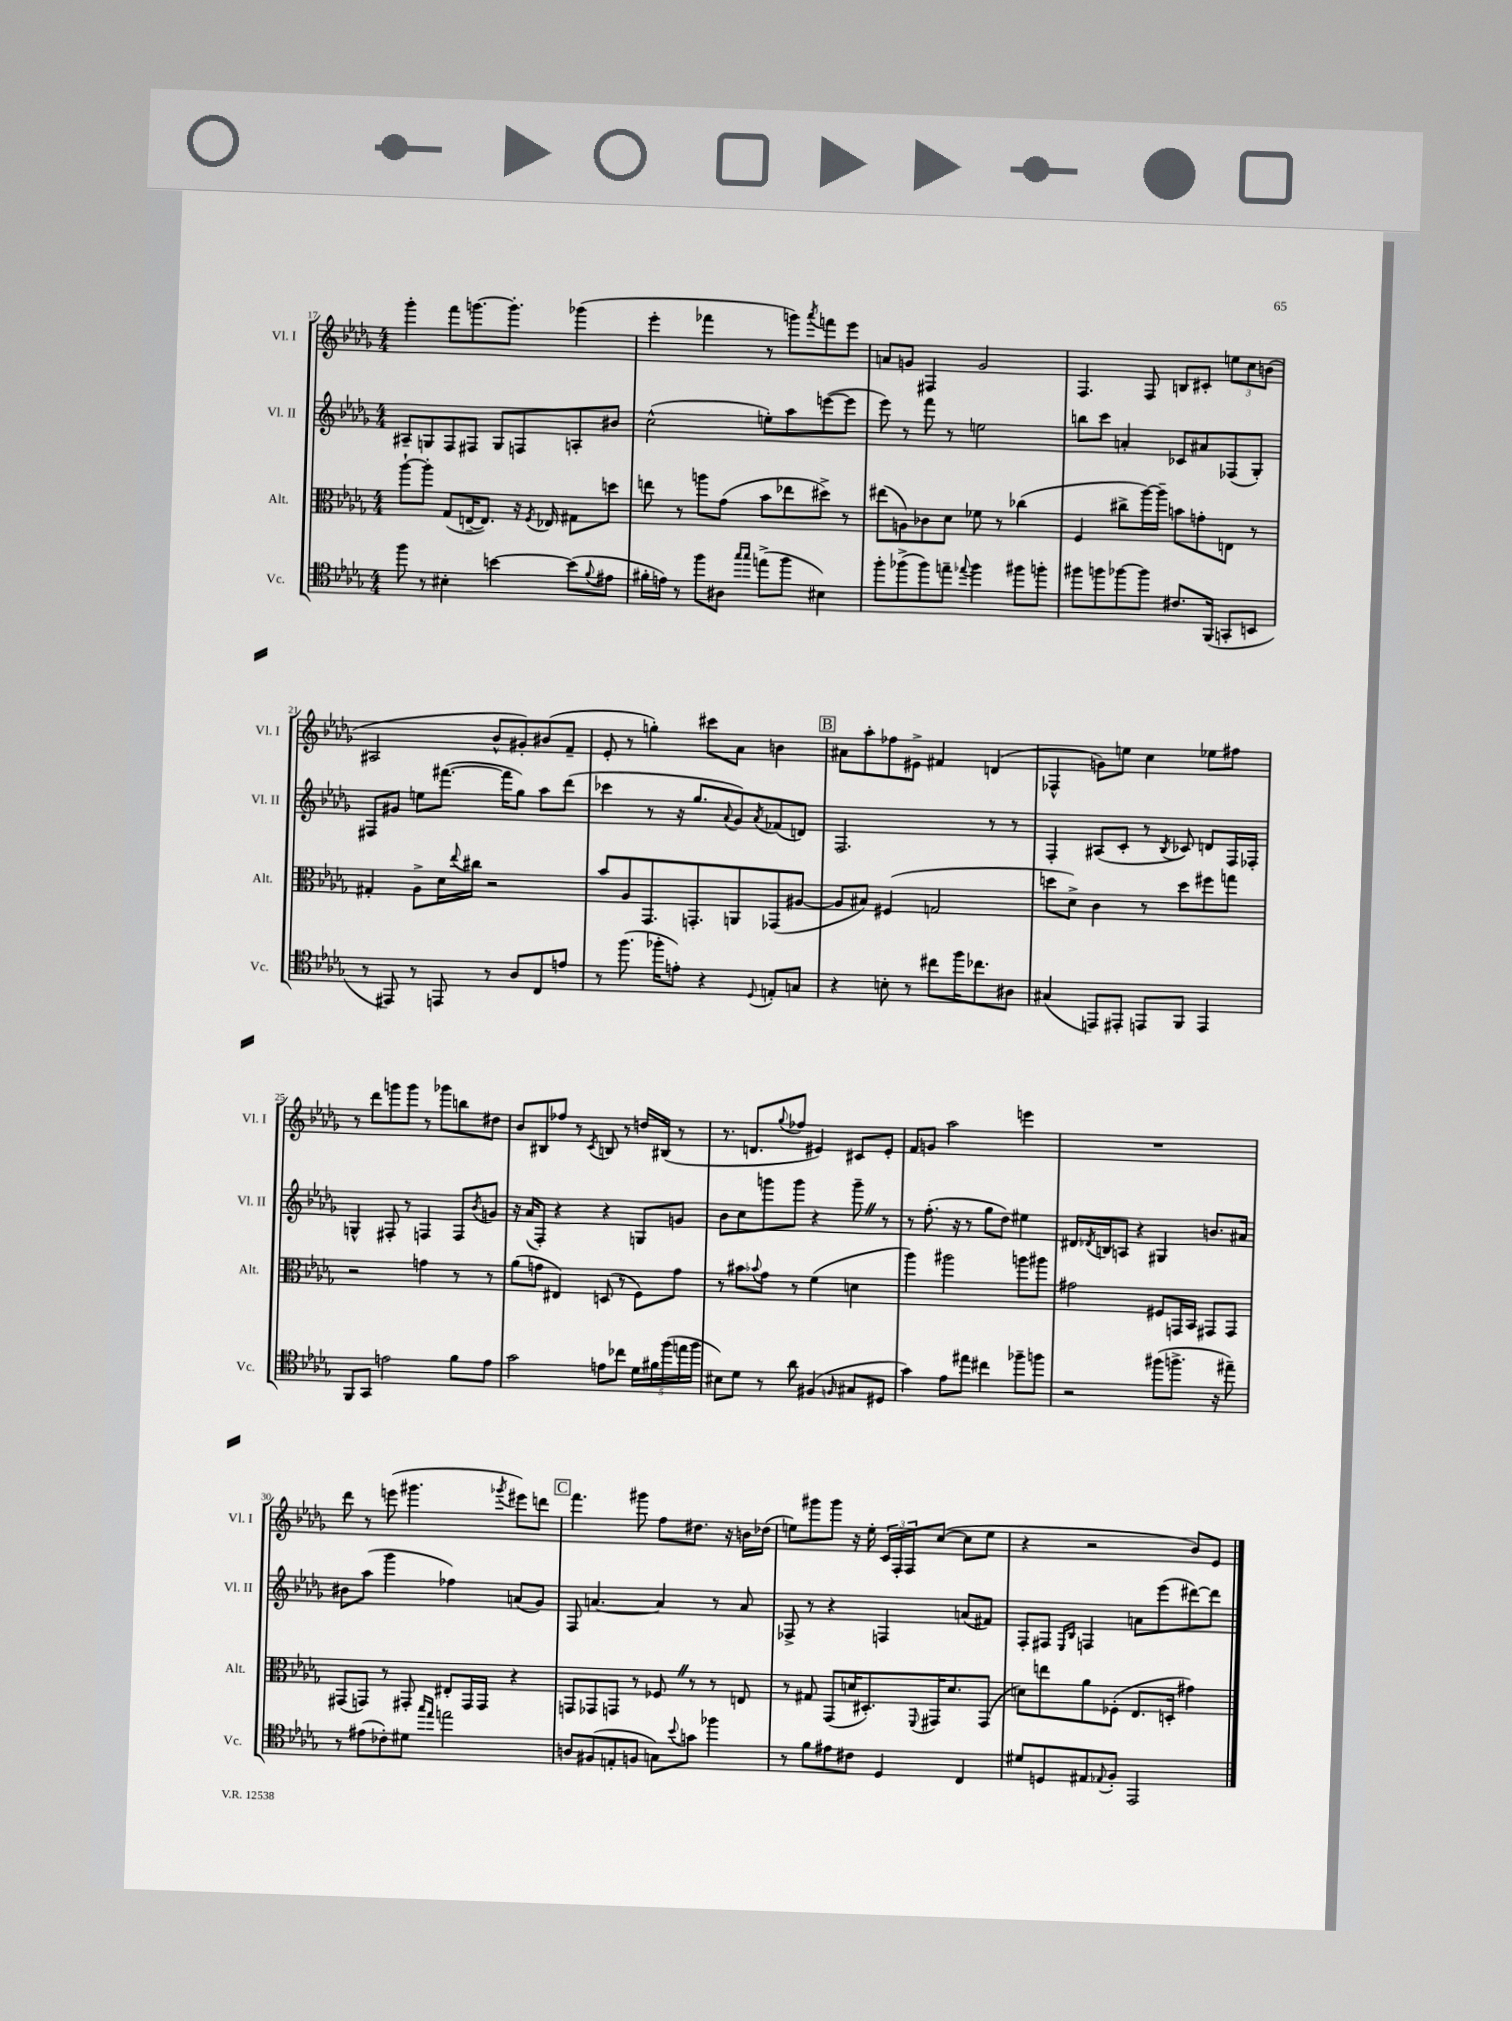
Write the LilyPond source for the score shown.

<<
\new StaffGroup <<
\new Staff = "s0" \with { instrumentName = "Vl. I" shortInstrumentName = "Vl. I" } {
    \clef treble \key des \major \numericTimeSignature \time 4/4
    ges'''4-. f'''8 g'''8.~ g'''8.-. ges'''4( |
    ees'''4-. fes'''4 r8 g'''8) \acciaccatura { aes'''8 } f'''8 ees'''8 |
    a'8 g'8 fis4 g'2 |
    f4. f8 b8 cis'8-. \tuplet 3/2 { e''8 c''8 b'8( } |
    ais2 bes'8-^ gis'8-.) bis'8( f'8-- |
    ees'8-. r8 g''4-.) cis'''8 aes'8 b'4 |
    \mark \markup { \box "B" } ais'8 aes''8-. fes''8 eis'8-> fis'4 d'4( |
    fes4-^ g'8) e''8 c''4 ees''8 fis''8 |
    r8 des'''8 g'''8 g'''8 r8 ges'''8 b''8 dis''8 |
    bes'8 bis8 fes''8 r8 \acciaccatura { c'8 } b8 r8 d''16 bis16( r8 |
    r8. d'8. \appoggiatura { ges''8 } fes''8 eis'4) cis'8 eis'8-. |
    f'8 g'8 aes''2 e'''4 |
    R1 |
    des'''8 r8 e'''8( gis'''4. \acciaccatura { ges'''8 } eis'''8) d'''8 |
    \mark \markup { \box "C" } f'''4. gis'''8 f''8 dis''8. r16 b'16 des''16( |
    e''8) gis'''8 gis'''8 r16 e''16-. \tuplet 3/2 { c'16 f16-. f16 } c''8~( c''8 e''8 |
    r4 r2 bes'8) ees'8 \bar "|." |
}
\new Staff = "s1" \with { instrumentName = "Vl. II" shortInstrumentName = "Vl. II" } {
    \clef treble \key des \major \numericTimeSignature \time 4/4
    ais8-- g8 f8 fis8 g8 f8 a8-. bis'8 |
    c''2-^( e''8-.) aes''8 e'''8~( e'''8 |
    ees'''8) r8 f'''8 r8 e''2 |
    b''8 c'''8 a'4-. ces'8 ais'8 fes8( ges8-.) |
    fis8 gis'8 e''8 fis'''8.~( fis'''16 ges''8) aes''8 des'''8( |
    ces'''4 r8 r16 ges''8. \appoggiatura { aes'8 } ges'8) \acciaccatura { aes'8 } fes'8( d'8) |
    \mark \markup { \box "B" } f2. r8 r8 |
    f4-. ais8( c'8-. r8 \acciaccatura { bes8 } ces'8) d'8 f16 fes16-. |
    g4-^ fis8-. r8 f4 f8 \acciaccatura { bes'8 } g'8 |
    r16 aes'16( f8-.) r4 r4 g8 g'8 |
    bes'8 c''8 g'''8 g'''8 r4 g'''8-- \once \override BreathingSign.text = \markup { \musicglyph "scripts.caesura.straight" } \breathe r8 |
    r8 f''8.-.( r16 r8 ges''8 des''8) eis''4 |
    dis'16 \acciaccatura { des'8 } b16 a8 r4 gis4 b'8. ais'16 |
    bis'8 aes''8( ges'''4 fes''4) a'8( ges'8) |
    \mark \markup { \box "C" } f8 a'4.~ a'4 r8 a'8 |
    fes8-> r8 r4 f4 a'8( fis'8) |
    f8-. fis8 \grace { ees16 bes16 } f4 a'8 ees'''8( dis'''8~) dis'''8 \bar "|." |
}
\new Staff = "s2" \with { instrumentName = "Alt." shortInstrumentName = "Alt." } {
    \clef alto \key des \major \numericTimeSignature \time 4/4
    aes''8~-! aes''8-. ges8( e16~-- e8.) r16 \acciaccatura { f8 } ees16 gis8 d''8 |
    e''8 r8 a''8 ges'8( bes'8 ees''8 dis''8->) r8 |
    eis''8( a8) ces'8 des'8 fes'8 r8 ces''4( |
    f4 cis''8-> aes''16~) aes''16-- b'8 g'8-. e8 r8 |
    gis4-. aes8-> des'16 \appoggiatura { ees''8 } cis''16 r2 |
    bes'8 aes8 ges,8. g,8.-. a,8 ges,8( ais8~ |
    \mark \markup { \box "B" } ais8 bis8) fis4( g2 |
    d''8 des'8->) c'4 r8 d''8 fis''8 g''8 |
    r2 g'4 r8 r8 |
    aes'8( g'8 eis4) d8( r8 f8) g'8 |
    r8 bis'8 \appoggiatura { bes'8 } ges'8 r8 f'4( d'4 |
    aes''4) ais''2 a''8 ais''8 |
    gis'2 fis8 g,16 bes,16 gis,8 gis,8 |
    gis,8( g,8) r8 gis,8-. eis8-. gis,16 gis,16 r4 |
    \mark \markup { \box "C" } g,8 ges,8 g,8 r8 fes8 \once \override BreathingSign.text = \markup { \musicglyph "scripts.caesura.straight" } \breathe r8 r8 e8 |
    r8 gis8 ges,8( d'16 dis8.-.) \appoggiatura { f,8 } gis,16 d'8. gis,8( |
    d'8) e''8 aes'8 fes8-.( ees8. d16-. gis'4) \bar "|." |
}
\new Staff = "s3" \with { instrumentName = "Vc." shortInstrumentName = "Vc." } {
    \clef tenor \key des \major \numericTimeSignature \time 4/4
    f''8 r8 bis4-. b'4~ b'8( \appoggiatura { f'8 } eis'8 |
    fis'16-. e'16) r8 f''8 ais8 \grace { ges''16 ges''16 } e''8->( f''8 bis4) |
    f''8-. fes''8->( fes''8) e''8-- \appoggiatura { ees''8 } fes''4 fis''8 f''8-. |
    fis''8 f''8 fes''8~ fes''8 cis'8. f,16( g,8-. b,8 |
    r8 eis,8) r8 e,8 r8 aes8 c8 e'8 |
    r8 f''8.( fes''16-. e'8-.) r4 \appoggiatura { des8 } e8-. g8 |
    \mark \markup { \box "B" } r4 b8-. r8 cis''8 f''16 ces''8. ais8 |
    gis4( e,8) eis,8-. e,8 f,8 e,4 |
    f,8 ges,8 e'2 f'8 e'8 |
    ges'2 e'8 ces''8 \tuplet 5/4 { des'16 fis'16 f''16( e''16 f''16 } |
    bis8) des'8 r8 aes'8 fis4( \grace { f16 } gis8 dis8 |
    ges'4) ees'8 eis''8 cis''4 fes''8-- f''8 |
    r2 fis''8( f''8.-> r16 eis''8--) |
    r8 eis'8( ces'8-.) dis'8 \grace { ges''16 ees''16 } e''2 |
    \mark \markup { \box "C" } a8 fis8( e8-. f8 g8) \appoggiatura { bes'8 } g'8 fes''4 |
    r8 f'8 eis'8 cis'8 des4 c4 |
    dis'8 d8 eis8 \appoggiatura { ees8 } f8-. ees,2 \bar "|." |
}
>>
>>
\layout { \context { \Score currentBarNumber = #17 } }
